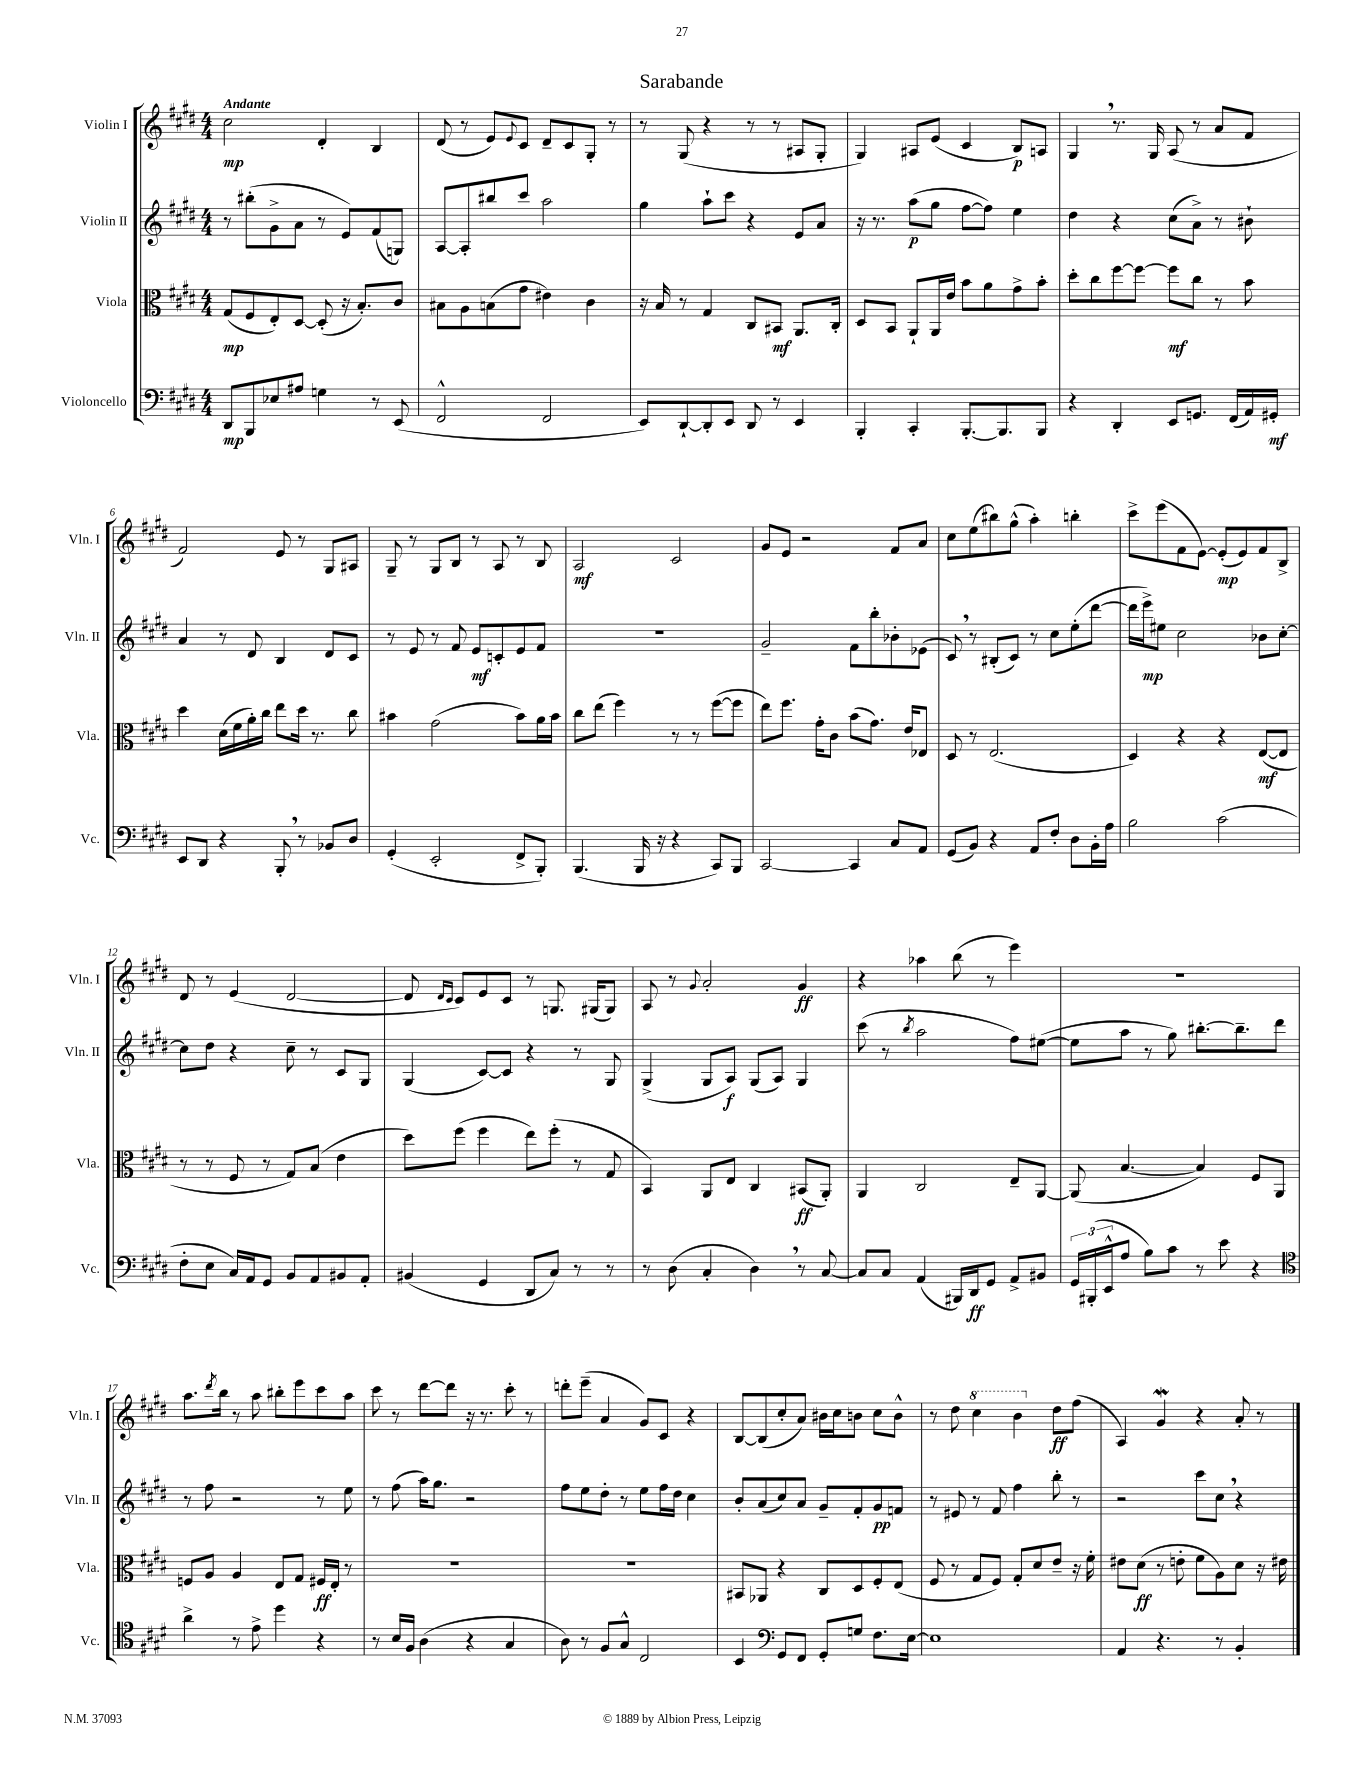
\header { title = "Sarabande" }
<<
\new StaffGroup <<
\new Staff = "s0" \with { instrumentName = "Violin I" shortInstrumentName = "Vln. I" } {
    \clef treble \key e \major \numericTimeSignature \time 4/4 \tempo "Andante"
    cis''2\mp dis'4-. b4 |
    dis'8( r8 e'8) \appoggiatura { e'8 } cis'8 dis'8-- cis'8 gis8-. r8 |
    r8 gis8( r4 r8 r8 ais8 gis8-. |
    gis4) ais8 e'8( cis'4 b8\p) a8 |
    gis4 \breathe r8. gis16 a8( r8 a'8 fis'8 |
    fis'2) e'8 r8 gis8 ais8 |
    gis8-- r8 gis8 b8 r8 a8 r8 b8 |
    a2\mf cis'2 |
    gis'8 e'8 r2 fis'8 a'8 |
    cis''8 e''8( bis''8) gis''8-^( a''4-.) b''4-. |
    cis'''8-> e'''8( fis'8 e'8~) e'8-.\mp( e'8) fis'8 b8-> |
    dis'8 r8 e'4( dis'2~ |
    dis'8 \grace { dis'16 cis'16 } cis'8) e'8 cis'8 r8 g8. gis16( gis8) |
    a8 r8 \appoggiatura { gis'8 } a'2-. gis'4\ff |
    r4 aes''4 b''8( r8 e'''4) |
    R1 |
    a''8. \acciaccatura { dis'''8 } b''16 r8 a''8 bis''8-. e'''8 cis'''8 a''8 |
    cis'''8 r8 dis'''8~ dis'''8 r16 r8. cis'''8-. r8 |
    d'''8-. e'''8--( a'4 gis'8) cis'8 r4 |
    b8~ b8( cis''8-. a'8) bis'16 cis''16 b'8 cis''8 b'8-^ |
    r8 dis''8 \ottava #1 cis'''4 b''4 \ottava #0 dis''8\ff fis''8( |
    a4) gis'4\mordent r4 a'8-. r8 \bar "|." |
}
\new Staff = "s1" \with { instrumentName = "Violin II" shortInstrumentName = "Vln. II" } {
    \clef treble \key e \major \numericTimeSignature \time 4/4
    r8 bis''8-.( gis'8-> a'8 r8 e'8) fis'8( g8) |
    a8~ a8-. bis''8 cis'''8 a''2 |
    gis''4 a''8-! cis'''8 r4 e'8 a'8 |
    r16 r8. a''8\p( gis''8 fis''8~ fis''8) e''4 |
    dis''4 r4 cis''8( a'8->) r8 bis'8-! |
    a'4 r8 dis'8 b4 dis'8 cis'8 |
    r8 e'8 r8 fis'8 e'8\mf c'8-. e'8 fis'8 |
    R1 |
    gis'2-- fis'8 b''8-. bes'8-. ees'8( |
    cis'8) \breathe r8 bis8-.( cis'8) r8 cis''8 e''8-.( dis'''8~ |
    dis'''16 e'''16->\mp) eis''8 cis''2 bes'8 cis''8~-. |
    cis''8 dis''8 r4 cis''8-- r8 cis'8 gis8 |
    gis4( cis'8~) cis'8 r4 r8 gis8 |
    gis4->( gis8 a8\f) gis8( a8) gis4 |
    cis'''8( r8 \acciaccatura { b''8 } a''2 fis''8) eis''8~( |
    eis''8 a''8 r8 gis''8) bis''8.~-. bis''8.-- dis'''8 |
    r8 fis''8 r2 r8 e''8 |
    r8 fis''8( a''16) gis''8. r2 |
    fis''8 e''8 dis''8-. r8 e''8 fis''16 dis''16 cis''4 |
    b'8-. a'8( cis''8) a'8 gis'8-- fis'8-. gis'8\pp f'8 |
    r8 eis'8 r8 fis'8 fis''4 b''8-. r8 |
    r2 cis'''8 cis''8 \breathe r4 \bar "|." |
}
\new Staff = "s2" \with { instrumentName = "Viola" shortInstrumentName = "Vla." } {
    \clef alto \key e \major \numericTimeSignature \time 4/4
    gis8\mp( fis8 e8-.) dis8~ dis8-.( r16 b8.-.) cis'8 |
    bis8 a8 b8( gis'8 eis'4) cis'4 |
    r16 b16 r8 gis4 cis8 bis,8\mf a,8. cis16-. |
    dis8 b,8 a,8-! a,16 e'16 b'8 a'8 gis'8-> b'8-. |
    dis''8-. cis''8 fis''8~ fis''8~ fis''8\mf cis''8 r8 b'8 |
    dis''4 dis'16( fis'16 a'16-.) cis''16 e''8 dis''16 r8. cis''8 |
    bis'4 gis'2( bis'8) a'16 bis'16 |
    cis''8 e''8( fis''4) r8 r8 fis''8~( fis''8 |
    e''8) fis''8. gis'16-. cis'8 b'8( gis'8.) e'16 ees8 |
    dis8 r8 e2.( |
    dis4) r4 r4 e8~\mf( e8 |
    r8 r8 fis8 r8 gis8) b8( e'4 |
    dis''8) fis''8( fis''4 e''8) fis''8-.( r8 gis8 |
    b,4) a,8 e8 cis4 bis,8\ff( a,8-.) |
    a,4 cis2 e8-- a,8~ |
    a,8( b4.~ b4) fis8 a,8 |
    f8 a8 a4 e8 gis8 fis16\ff e16-. r8 |
    R1 |
    R1 |
    bis,8 aes,8 r4 cis8 dis8 fis8-. e8( |
    fis8 r8 gis8 fis8) gis8-. dis'8 e'8-- r16 fis'16-. |
    eis'8 dis'8\ff( r8 e'8-. fis'8 a8) dis'8 r16 eis'16 \bar "|." |
}
\new Staff = "s3" \with { instrumentName = "Violoncello" shortInstrumentName = "Vc." } {
    \clef bass \key e \major \numericTimeSignature \time 4/4
    dis,8\mp b,,8 ees8 ais8 g4 r8 e,8( |
    fis,2-^ fis,2 |
    e,8) dis,8~-! dis,8-. e,8 dis,8 r8 e,4 |
    b,,4-. cis,4-. b,,8.~-. b,,8. b,,8 |
    r4 dis,4-. e,8 g,8. fis,16( a,16) gis,16-.\mf |
    e,8 dis,8 r4 b,,8-. \breathe r8 bes,8 dis8 |
    gis,4-.( e,2-. fis,8-> b,,8-.) |
    b,,4.( b,,16 r16 r4 cis,8) b,,8 |
    cis,2~ cis,4 cis8 a,8 |
    gis,8( b,8) r4 a,8 fis8-. dis8 b,16-. a16 |
    b2 cis'2( |
    fis8-. e8 cis16) a,16 gis,8 b,8 a,8 bis,8 a,8-. |
    bis,4( gis,4 dis,8 cis8) r8 r8 |
    r8 dis8( cis4-. dis4) \breathe r8 cis8~ |
    cis8 cis8 a,4( bis,,16) dis,16\ff gis,8 a,8-> bis,8 |
    \tuplet 3/2 { gis,16 bis,,16-.( e,16-^ } a8 b8) cis'8 r8 e'8 r4 |
    \clef tenor a'4-> r8 e'8-> dis''4 r4 |
    r8 b16 fis16 a4( r4 gis4 |
    a8) r8 fis8 gis8-^ cis2 |
    b,4 \clef bass gis,8 fis,8 gis,8-. g8 fis8. e16~ |
    e1 |
    a,4 r4. r8 b,4-. \bar "|." |
}
>>
>>
